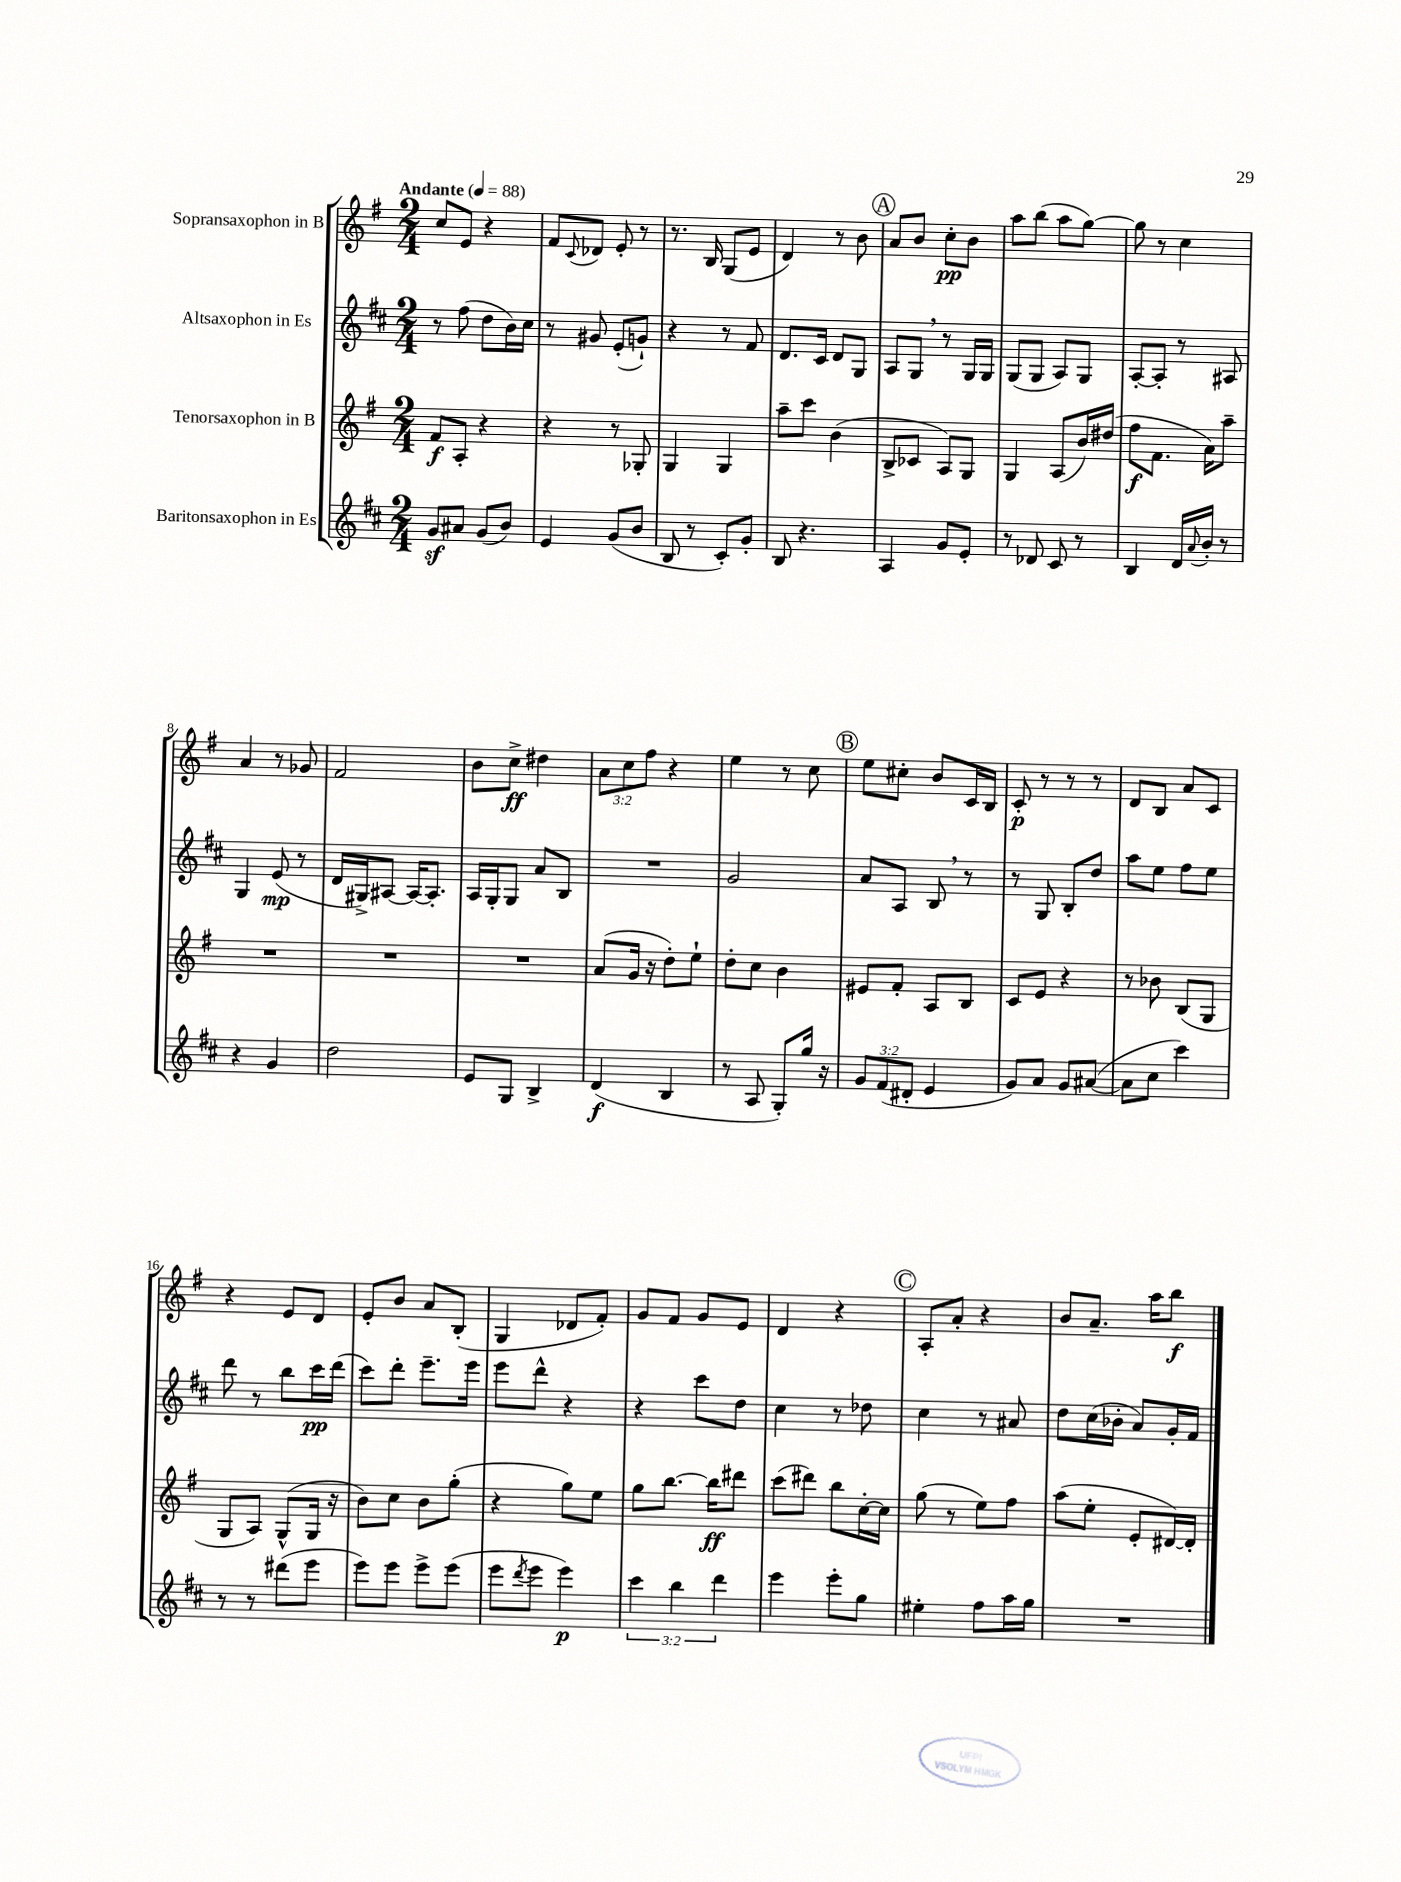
<<
\new StaffGroup <<
\new Staff = "s0" \with { instrumentName = "Sopransaxophon in B" } {
    \clef treble \key g \major \numericTimeSignature \time 2/4 \override Staff.TupletNumber.text = #tuplet-number::calc-fraction-text \tempo "Andante" 4 = 88
    c''8 e'8 r4 |
    fis'8 \appoggiatura { c'8 } des'8 e'8-. r8 |
    r8. b16 g8( e'8 |
    d'4) r8 b'8 |
    \mark \markup { \circle "A" } a'8 b'8 c''8-.\pp b'8 |
    a''8 b''8( a''8 g''8~) |
    g''8 r8 c''4 |
    a'4 r8 ges'8 |
    fis'2 |
    b'8 c''8->\ff dis''4 |
    \tuplet 3/2 { a'8 c''8 fis''8 } r4 |
    e''4 r8 c''8 |
    \mark \markup { \circle "B" } e''8 cis''8-. b'8 c'16 b16 |
    c'8-.\p r8 r8 r8 |
    d'8 b8 a'8 c'8 |
    r4 e'8 d'8 |
    e'8-. b'8 a'8 b8-.( |
    g4 des'8 fis'8-.) |
    g'8 fis'8 g'8 e'8 |
    d'4 r4 |
    \mark \markup { \circle "C" } a8-. a'8-. r4 |
    b'8 a'8.-- a''16 b''8\f \bar "|." |
}
\new Staff = "s1" \with { instrumentName = "Altsaxophon in Es" } {
    \clef treble \key d \major \numericTimeSignature \time 2/4
    r8 fis''8( d''8 b'16) cis''16 |
    r8 gis'8 e'8-.( g'8-!) |
    r4 r8 fis'8 |
    d'8. cis'16 d'8 g8 |
    \mark \markup { \circle "A" } a8 g8 \breathe r8 g16 g16 |
    g8( g8 a8) g8 |
    a8~-. a8-. r8 ais8 |
    g4 e'8\mp( r8 |
    d'16 gis16->) ais8~ ais16~ ais8.-. |
    a16 g16-. g8 a'8 b8 |
    R2 |
    g'2 |
    \mark \markup { \circle "B" } a'8 a8 b8 \breathe r8 |
    r8 g8 b8-. d''8 |
    a''8 e''8 fis''8 e''8 |
    d'''8 r8 b''8 cis'''16\pp d'''16( |
    cis'''8) d'''8-. e'''8.-- e'''16 |
    e'''8 d'''8-^ r4 |
    r4 cis'''8 d''8 |
    cis''4 r8 des''8 |
    \mark \markup { \circle "C" } cis''4 r8 ais'8 |
    d''8 cis''16( bes'16-. a'8) g'16-. fis'16 \bar "|." |
}
\new Staff = "s2" \with { instrumentName = "Tenorsaxophon in B" } {
    \clef treble \key g \major \numericTimeSignature \time 2/4
    fis'8\f a8-. r4 |
    r4 r8 ges8-. |
    g4 g4 |
    a''8-- c'''8 b'4( |
    \mark \markup { \circle "A" } b8-> ces'8 a8) g8 |
    g4 a8( b'16) dis''16( |
    fis''8\f fis'8. a'16) a''8-- |
    R2 |
    R2 |
    R2 |
    a'8( g'16 r16 d''8-.) e''8-! |
    d''8-. c''8 b'4 |
    \mark \markup { \circle "B" } eis'8 fis'8-. a8 b8 |
    c'8 e'8 r4 |
    r8 bes'8 b8( g8 |
    g8 a8) g8-^( g16 r16 |
    b'8) c''8 b'8 g''8-.( |
    r4 g''8) e''8 |
    g''8 b''8.~ b''16\ff dis'''8 |
    c'''8( dis'''8) b''8 c''16~-. c''16 |
    \mark \markup { \circle "C" } g''8( r8 e''8) fis''8 |
    a''8( e''8-. e'8-. dis'16~) dis'16-. \bar "|." |
}
\new Staff = "s3" \with { instrumentName = "Baritonsaxophon in Es" } {
    \clef treble \key d \major \numericTimeSignature \time 2/4 \override Staff.TupletNumber.text = #tuplet-number::calc-fraction-text
    g'8\sf ais'8 g'8( b'8) |
    e'4 g'8( b'8 |
    b8 r8 cis'8-.) g'8-. |
    b8 r4. |
    \mark \markup { \circle "A" } a4 g'8 e'8-. |
    r8 des'8 cis'8 r8 |
    b4 d'16 \appoggiatura { a'8 } b'16-. r8 |
    r4 g'4 |
    d''2 |
    e'8 g8 b4-> |
    d'4\f( b4 |
    r8 a8 g8-.) g''16 r16 |
    \mark \markup { \circle "B" } \tuplet 3/2 { g'8 fis'8( dis'8-. } e'4 |
    g'8) a'8 g'8 ais'8~( |
    ais'8 cis''8 cis'''4) |
    r8 r8 dis'''8( e'''8 |
    e'''8) e'''8 e'''8-> e'''8( |
    e'''8 \acciaccatura { d'''8 } e'''8 e'''4\p) |
    \tuplet 3/2 { cis'''4 b''4 d'''4 } |
    e'''4 e'''8-. g''8 |
    \mark \markup { \circle "C" } eis''4-. fis''8 a''16 g''16 |
    R2 \bar "|." |
}
>>
>>
